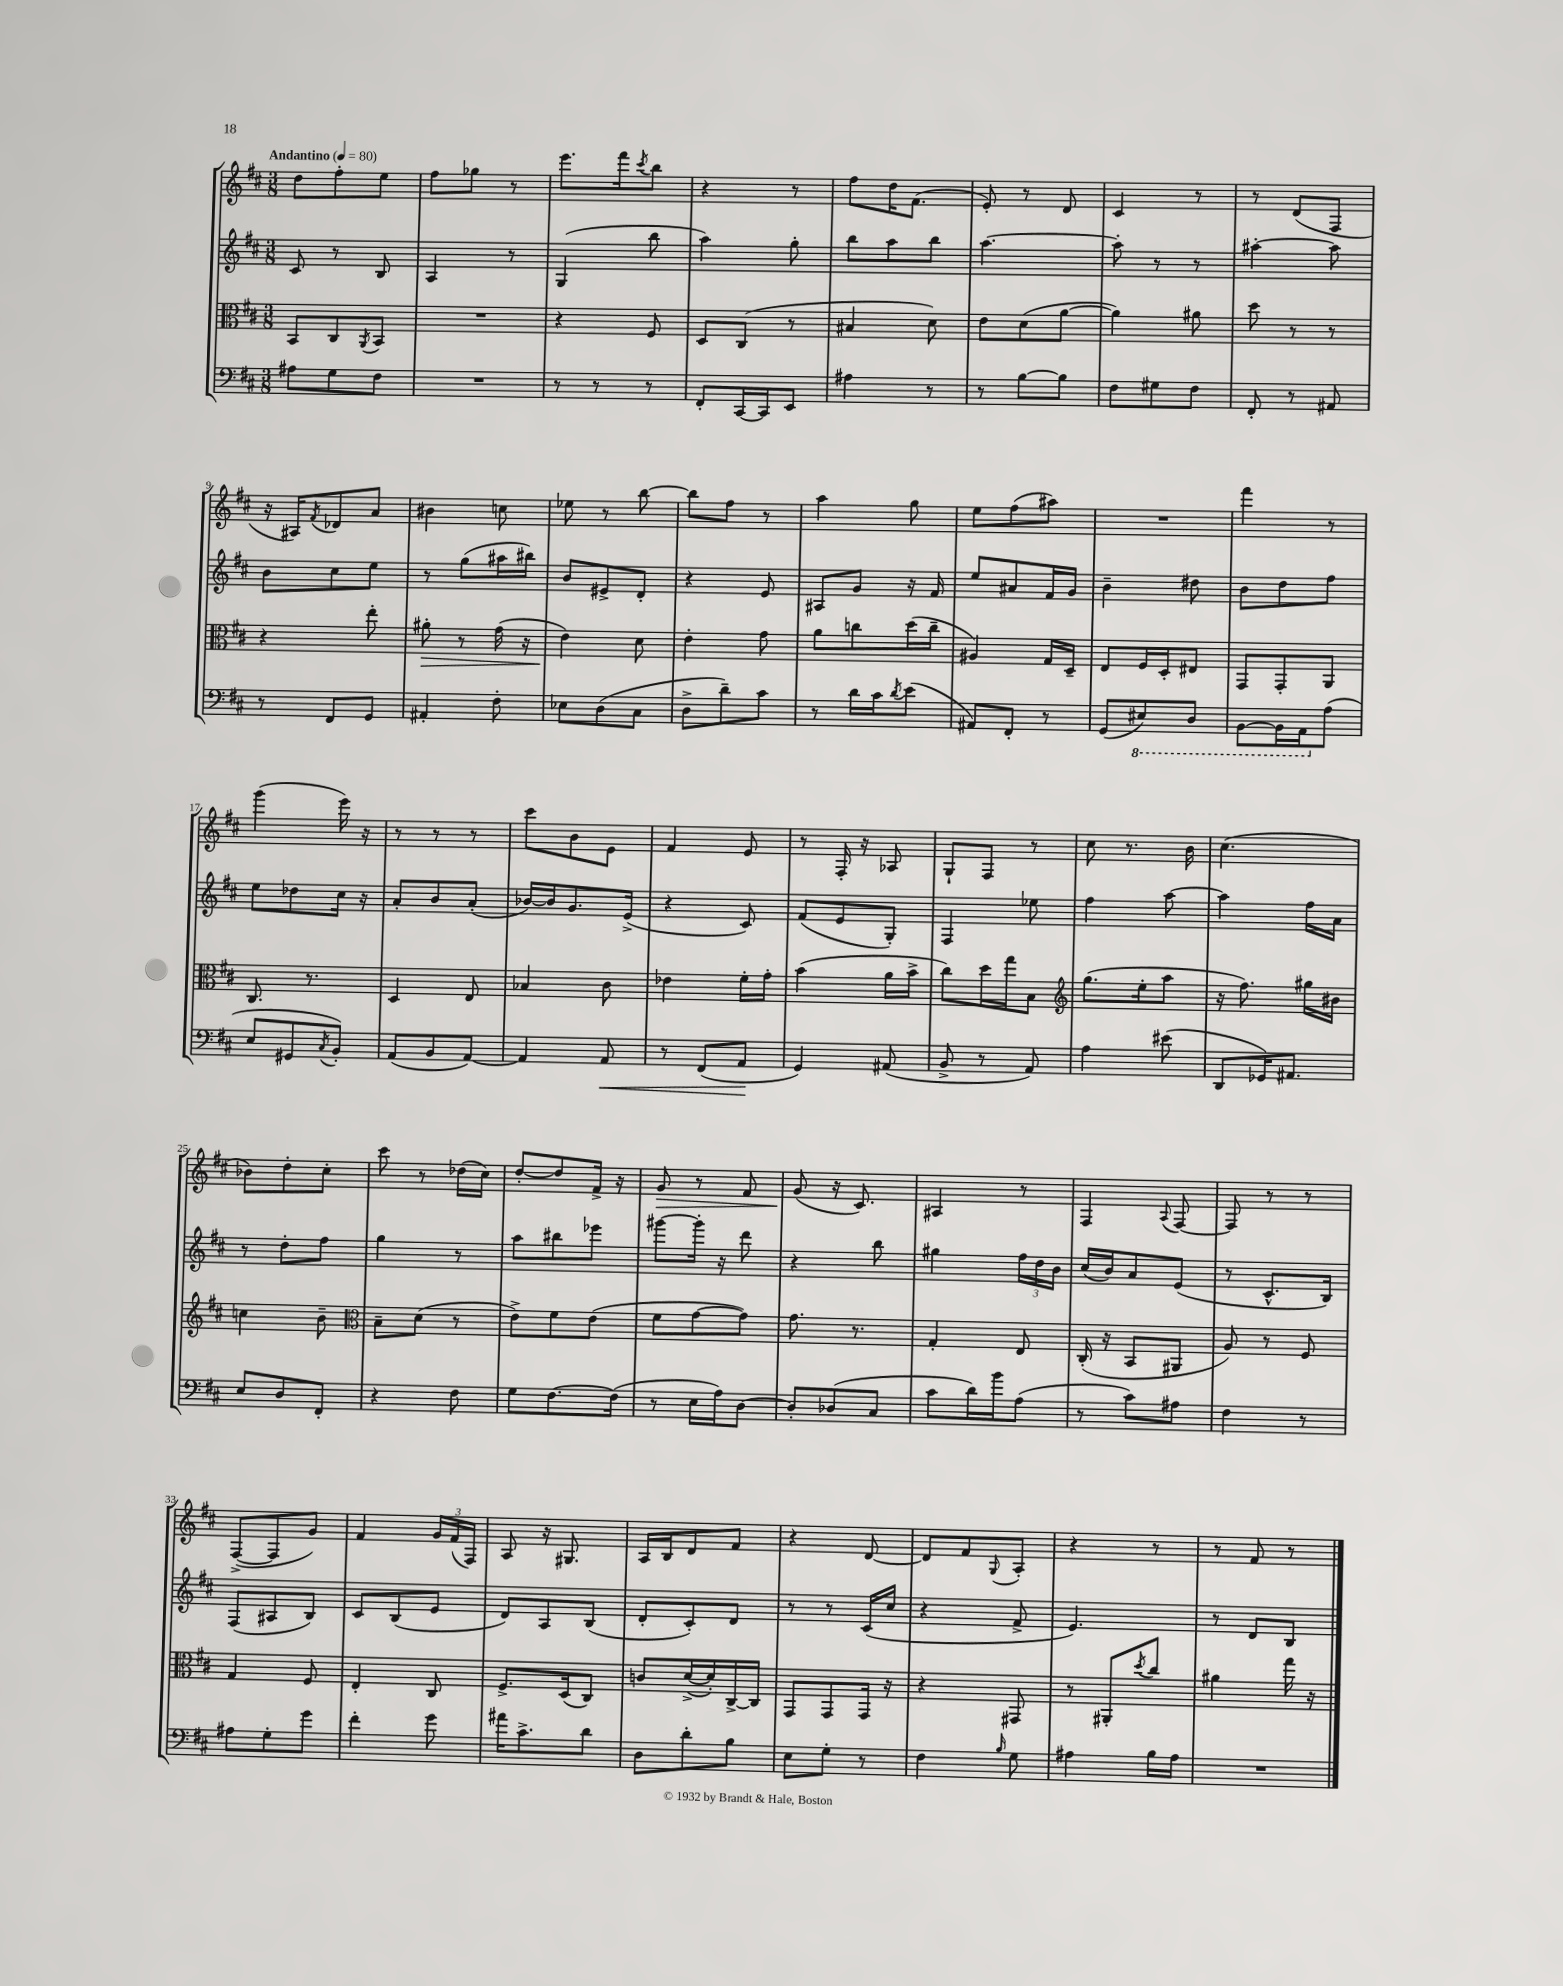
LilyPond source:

<<
\new StaffGroup <<
\new Staff = "s0" {
    \clef treble \key d \major \numericTimeSignature \time 3/8 \tempo "Andantino" 4 = 80
    d''8 fis''8-. e''8 |
    fis''8 ges''8 r8 |
    e'''8. fis'''16 \acciaccatura { cis'''8 } b''8 |
    r4 r8 |
    fis''8 d''16 fis'8.( |
    e'8-.) r8 d'8 |
    cis'4 r8 |
    r8 d'8( fis8 |
    r16 ais16) \acciaccatura { fis'8 } des'8 a'8 |
    bis'4 c''8 |
    ees''8 r8 b''8~ |
    b''8 fis''8 r8 |
    a''4 g''8 |
    e''8 fis''8( ais''8) |
    R4. |
    fis'''4 r8 |
    g'''4( e'''16) r16 |
    r8 r8 r8 |
    cis'''8 b'8 e'8 |
    fis'4 e'8 |
    r8 fis16-. r16 aes8 |
    g8-! fis8 r8 |
    cis''8 r8. b'16 |
    cis''4.( |
    bes'8) d''8-. cis''8-. |
    cis'''8 r8 des''16( cis''16) |
    d''8~-. d''8 fis'16-> r16 |
    g'8\> r8 fis'8 |
    g'8\!( r16 cis'8.) |
    ais4 r8 |
    fis4 \appoggiatura { a8 } fis8~ |
    fis8 r8 r8 |
    fis8~->( fis8 g'8) |
    fis'4 \tuplet 3/2 { g'16 fis'16( fis16) } |
    a8 r16 gis8. |
    a16 b16 d'8 fis'8 |
    r4 d'8~ |
    d'8 fis'8 \appoggiatura { g8 } a8-. |
    r4 r8 |
    r8 fis'8 r8 \bar "|." |
}
\new Staff = "s1" {
    \clef treble \key d \major \numericTimeSignature \time 3/8
    cis'8 r8 b8 |
    a4 r8 |
    g4( b''8 |
    a''4) g''8-. |
    b''8 a''8 b''8 |
    a''4.~ |
    a''8-. r8 r8 |
    ais''4~-. ais''8 |
    b'8 cis''8 e''8 |
    r8 g''8( ais''16 bis''16) |
    b'8 eis'8-> d'8-. |
    r4 e'8 |
    ais8 g'8 r16 fis'16 |
    e''8 ais'8 fis'16 g'16 |
    b'4-- dis''8 |
    b'8 d''8 fis''8 |
    e''8 des''8 cis''16 r16 |
    a'8-. b'8 a'8-.( |
    bes'16~) bes'16 g'8. e'16->( |
    r4 cis'8) |
    fis'8( e'8 g8-.) |
    fis4 ees''8 |
    fis''4 a''8~ |
    a''4 fis''16 a'16 |
    r8 d''8-. fis''8 |
    g''4 r8 |
    a''8 bis''8 ees'''8 |
    gis'''8~ gis'''16-. r16 d'''8 |
    r4 b''8 |
    gis''4 \tuplet 3/2 { fis''16 d''16 b'16 } |
    cis''16( b'16) a'8 e'8( |
    r8 cis'8.-^ b16) |
    fis8( ais8 b8) |
    cis'8 b8( e'8 |
    d'8) a8 b8( |
    d'8-. cis'8-.) d'8 |
    r8 r8 cis'16( cis''16 |
    r4 fis'8-> |
    e'4.) |
    r8 d'8 b8 \bar "|." |
}
\new Staff = "s2" {
    \clef alto \key d \major \numericTimeSignature \time 3/8
    b,8 cis8 \acciaccatura { a,8 } b,8 |
    R4. |
    r4 fis8 |
    d8 cis8( r8 |
    bis4 d'8) |
    e'8 d'8( a'8~ |
    a'4) ais'8 |
    d''8 r8 r8 |
    r4 e''8-. |
    ais'8-.\> r8 g'16( r16 |
    e'4\!) d'8 |
    e'4-. g'8 |
    a'8 c''8 d''16( c''16-- |
    ais4) g16 d16-- |
    e8 fis16 d16-. eis8 |
    g,8 g,8-. a,8 |
    cis8. r8. |
    d4 e8 |
    bes4 cis'8 |
    ees'4 fis'16-. g'16-. |
    b'4( a'16 b'16-> |
    cis''8) d''16 g''16 b8 |
    \clef treble g''8.( e''16-. a''8 |
    r16 fis''8.) gis''16 bis'16 |
    c''4 b'8-- |
    \clef alto b8-- d'8( r8 |
    e'8->) fis'8 e'8( |
    fis'8 g'8~ g'8) |
    g'8. r8. |
    g4-. e8 |
    cis16-.( r16 b,8 ais,8 |
    a8) r8 fis8 |
    g4 fis8 |
    e4-. cis8 |
    fis8.-> d16( cis8) |
    c'8 d'16~->( d'16-.) cis16~-> cis16 |
    g,8 g,8 g,16 r16 |
    r4 gis,8 |
    r8 ais,8-. \acciaccatura { d''8 } cis''8 |
    ais'4 g''16 r16 \bar "|." |
}
\new Staff = "s3" {
    \clef bass \key d \major \numericTimeSignature \time 3/8
    ais8 g8 fis8 |
    R4. |
    r8 r8 r8 |
    fis,8-. cis,16~ cis,16 e,8 |
    ais4 r8 |
    r8 b8~ b8 |
    fis8 gis8 fis8 |
    fis,8-. r8 ais,8 |
    r8 fis,8 g,8 |
    ais,4-. fis8-. |
    ees8 d8( cis8 |
    d8-> d'8--) cis'8 |
    r8 d'16 cis'16 \acciaccatura { d'8 } e'8( |
    ais,8) fis,8-. r8 |
    g,8( \ottava #-1 eis,8) d,8 |
    b,,8~ b,,16 a,,16 \ottava #0 a8( |
    e8 gis,8 \acciaccatura { cis8 } b,8-.) |
    a,8( b,8 a,8~) |
    a,4 a,8\< |
    r8 fis,8( a,8\! |
    g,4) ais,8( |
    b,8-> r8 a,8) |
    a4 eis'8( |
    d,8 ges,16) ais,8. |
    e8 d8 fis,8-. |
    r4 fis8 |
    g8 fis8.~ fis16( |
    r8 e16 a16) d8~ |
    d8-. des8( cis8 |
    cis'8 d'16) b'16 a8( |
    r8 cis'8) ais8 |
    fis4 r8 |
    ais8 g8-. g'8 |
    fis'4-. g'8 |
    ais'16 cis'8.-> d'8 |
    d8 d'8-. b8 |
    e8 g8-. r8 |
    fis4 \grace { b16 } g8 |
    ais4 b16 ais16 |
    R4. \bar "|." |
}
>>
>>
